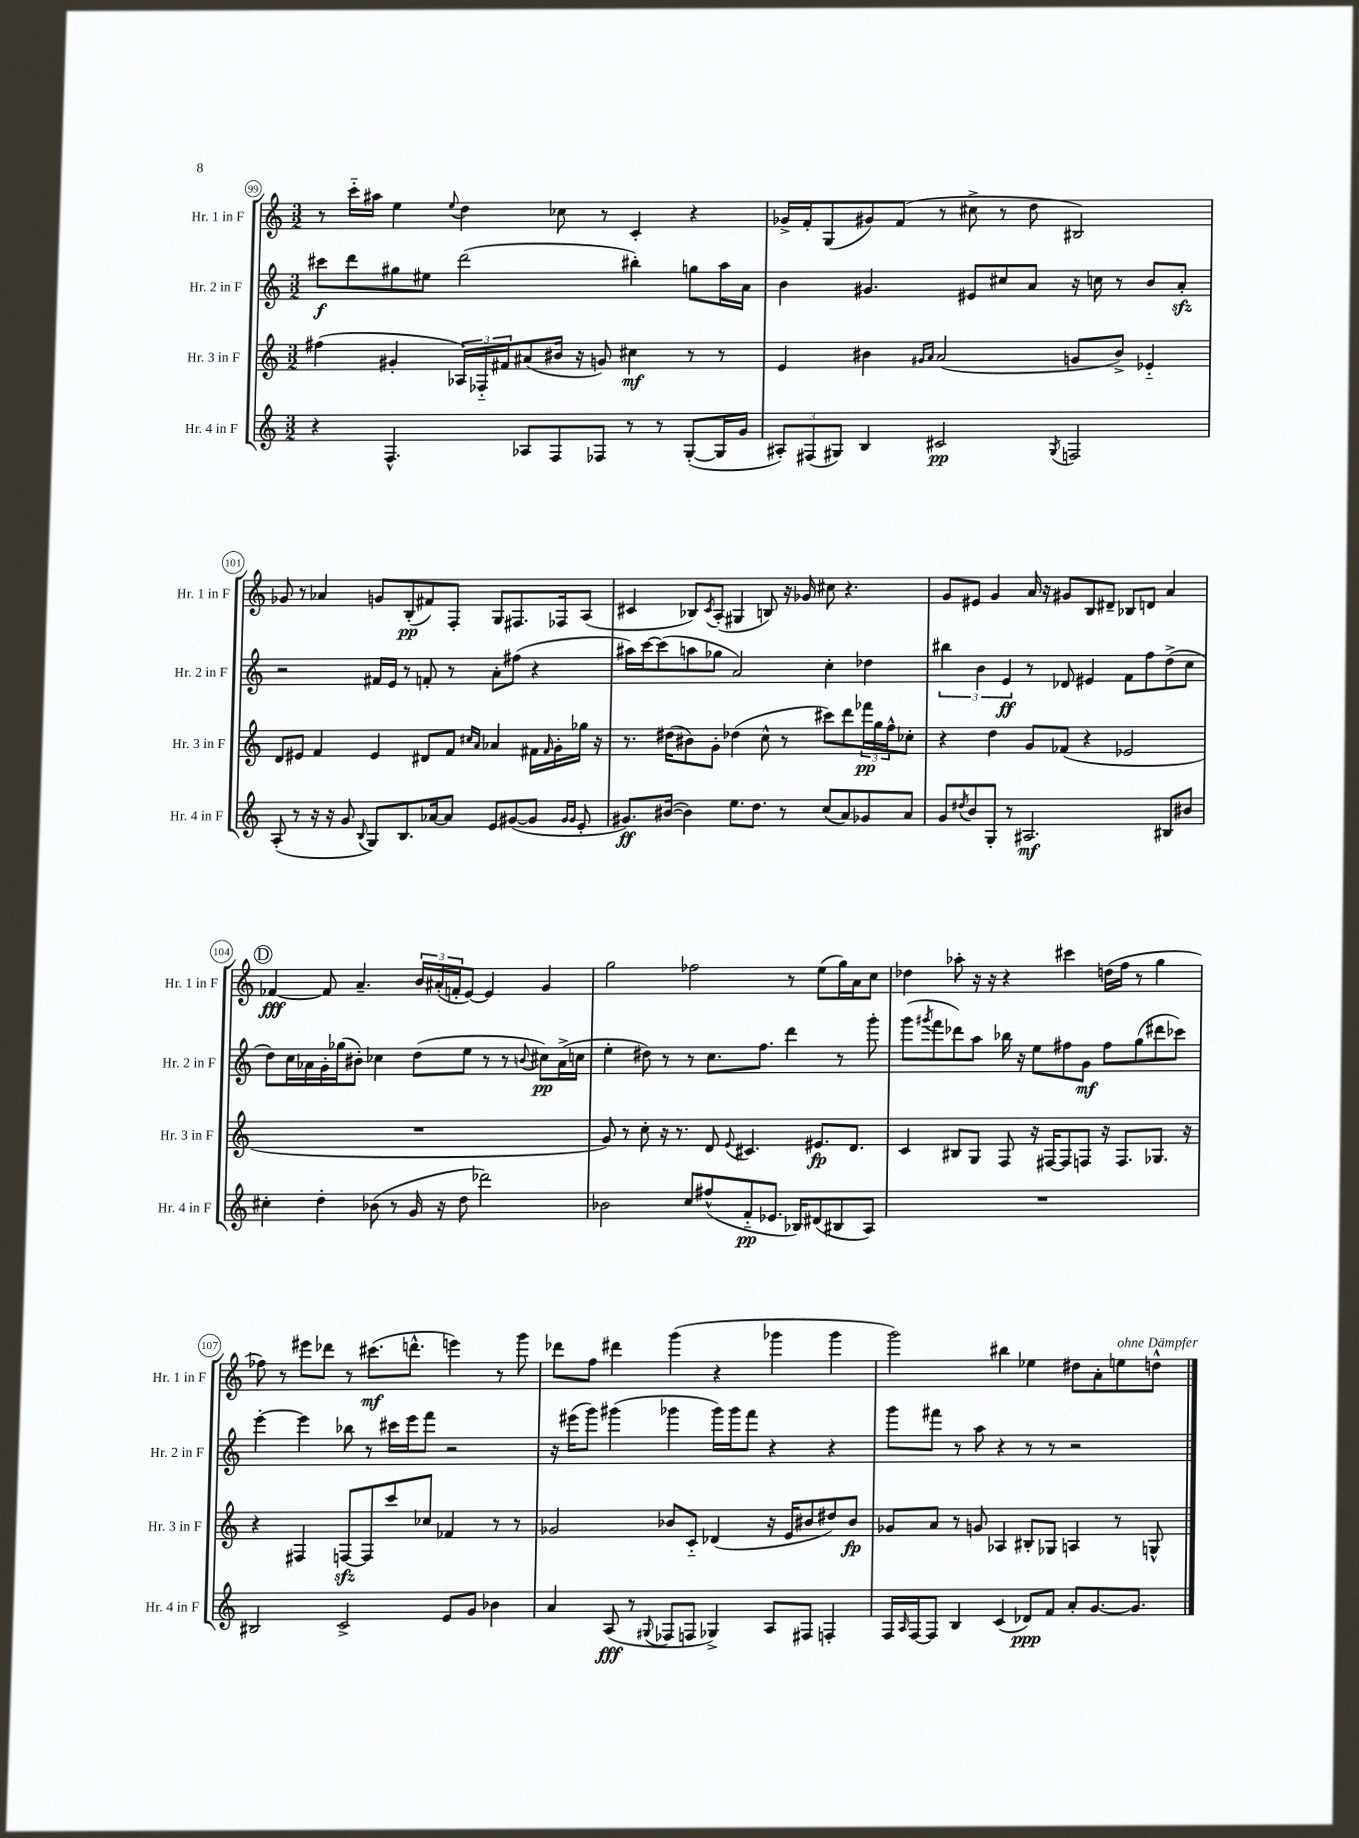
<<
\new StaffGroup <<
\new Staff = "s0" \with { instrumentName = "Hr. 1 in F" shortInstrumentName = "Hr. 1 in F" } {
    \clef treble \key c \major \numericTimeSignature \time 3/2
    r8 c'''16-_ ais''16 e''4 \appoggiatura { e''8 } d''4 ces''8 r8 c'4-. r4 |
    ges'16-> f'16-. g8( gis'8) f'8( r8 cis''8-> r8 d''8 bis2) |
    ges'8 r8 aes'4 g'8 b8-.\pp( fis'8) f8-. g8 fis8. fes16 a8( |
    cis'4 bes8) \acciaccatura { cis'8 } a8-.( gis4 b8) r16 ges'16 cis''8 r4. |
    g'8 eis'8 g'4 a'16 r16 gis'8 b8 dis'8-- bes8 d'8 a'4 |
    \mark \markup { \circle "D" } fes'4~\fff fes'8 a'4.-- \tuplet 3/2 { b'16 ais'16-.( f'16-. } e'8~) e'4 g'4 |
    g''2 fes''2 r8 e''8( g''16) a'16 c''8 |
    des''4 aes''8-. r16 r16 r4 cis'''4 d''16( f''16 r8 g''4 |
    fes''8) r8 eis'''8 des'''8 r8 cis'''8.\mf( d'''8.-^ e'''4) r8 g'''8 |
    des'''8 f''8 dis'''4 g'''4( r4 ges'''4 ges'''4 |
    g'''2) bis''4 ees''4 dis''8 a'8-. e''8^\markup { \italic "ohne Dämpfer" } d''8-^ \bar "|." |
}
\new Staff = "s1" \with { instrumentName = "Hr. 2 in F" shortInstrumentName = "Hr. 2 in F" } {
    \clef treble \key c \major \numericTimeSignature \time 3/2
    cis'''8\f d'''8 gis''8 eis''8 d'''2( bis''4-.) g''8 a''16 a'16 |
    b'4 gis'4. eis'8 cis''8 a'8 r16 c''16 r8 b'8 a'8-.\sfz |
    r2 fis'16 e'16 r8 f'8-. r8 a'8-. fis''8( r4 |
    ais''16) c'''16~ c'''8( a''8 ges''8 a'2) c''4-. des''4 |
    \tuplet 3/2 { bis''4 b'4 e'4\ff } r8 des'8 eis'4 f'8 f''8 d''8->( c''8 |
    \mark \markup { \circle "D" } d''8) c''16 aes'16 g'16-. ges''16( bis'8-.) ces''4 d''8( e''8 r8 r8 \appoggiatura { b'8 } cis''8\pp) aes'16->( c''16 |
    e''4-. dis''8) r8 r8 c''8. f''8. d'''4 r8 g'''8-. |
    g'''8( \acciaccatura { gis'''8 } f'''8 des'''8) a''8 bes''16 r16 e''8 fis''8 g'8\mf fis''8 g''8( dis'''8 ces'''8) |
    e'''4~-. e'''4 bes''8 r8 cis'''16 e'''16 f'''8 r2 |
    r16 eis'''16( g'''8) gis'''4( ges'''4 ges'''16) ges'''16 f'''8 r4 r4 |
    g'''8 fis'''8 r8 a''8 r4 r8 r8 r2 \bar "|." |
}
\new Staff = "s2" \with { instrumentName = "Hr. 3 in F" shortInstrumentName = "Hr. 3 in F" } {
    \clef treble \key c \major \numericTimeSignature \time 3/2
    fis''4( gis'4-. \tuplet 3/2 { aes16) fes16-_ fis'16 } ais'8( bis'16 r16 g'8) cis''4\mf r8 r8 |
    e'4 bis'4 \grace { gis'16 a'16 } a'2( g'8 bis'8->) ees'4-_ |
    d'8 eis'8 f'4 eis'4 dis'8 f'8 \grace { cis''16 a'16 } aes'4 fis'16 \grace { fis'16 } g'16-. ges''16 r16 |
    r8. dis''16( bis'8) g'8-. des''4( c''8-^ r8 cis'''8) d'''8 \tuplet 3/2 { fes'''16\pp g''16 f''16-^ } ces''8-. |
    r4 d''4 g'8 fes'8( r4 ees'2 |
    \mark \markup { \circle "D" } R1. |
    g'8) r8 c''8-. r16 r8. d'8 \appoggiatura { e'8 } cis'4. eis'8.\fp d'8. |
    c'4 bis8 g8 f8 r16 fis16~ fis8 f8 r16 f8. ges8. r16 |
    r4 fis4 f8~\sfz f8 c'''8 ces''8 fes'4 r8 r8 |
    ges'2 bes'8 c'8-_ des'4( r16 e'16 bis'8 dis''8) bis'8\fp |
    ges'8 a'8 r8 g'8 aes4 bis8-. ges8 a4 r8 g8-^ \bar "|." |
}
\new Staff = "s3" \with { instrumentName = "Hr. 4 in F" shortInstrumentName = "Hr. 4 in F" } {
    \clef treble \key c \major \numericTimeSignature \time 3/2
    r4 f4.-^ aes8 f8 fes8 r8 r8 g8~-.( g16 g'16 |
    \tuplet 3/2 { ais8-.) fis8( gis8) } b4 cis'2\pp \acciaccatura { gis8 } f2 |
    a8-.( r8 r16 r16 g'8 \appoggiatura { b8 } g8) b8. aes'16~ aes'8 e'8 gis'8~( gis'8 \grace { gis'16 gis'16 } e'8-. |
    gis'8.\ff) bis'16~( bis'4) e''8. d''8. r8 c''8( a'8) ges'8 a'8 |
    g'8 \acciaccatura { dis''8 } b'8 g8-. r8 ais2.\mf bis8 bis'8 |
    \mark \markup { \circle "D" } cis''4-. d''4-. bes'8( r8 g'16 r16 d''8 des'''2) |
    bes'2 c''8 fis''8-^( f'8-_\pp ees'8. bes16) dis'8( bis8 a8) |
    R1. |
    bis2 c'2-> e'8 g'8 bes'4 |
    a'4 a8\fff( r8 \appoggiatura { gis8 } fes8 f8 ges4->) a8 fis8 f4-. |
    f16 \grace { a16 } f16~ f8 b4 c'4( des'8\ppp) f'8 a'8-. g'8.~ g'8. \bar "|." |
}
>>
>>
\layout { \context { \Score currentBarNumber = #99 \override BarNumber.stencil = #(make-stencil-circler 0.1 0.3 ly:text-interface::print) } }
